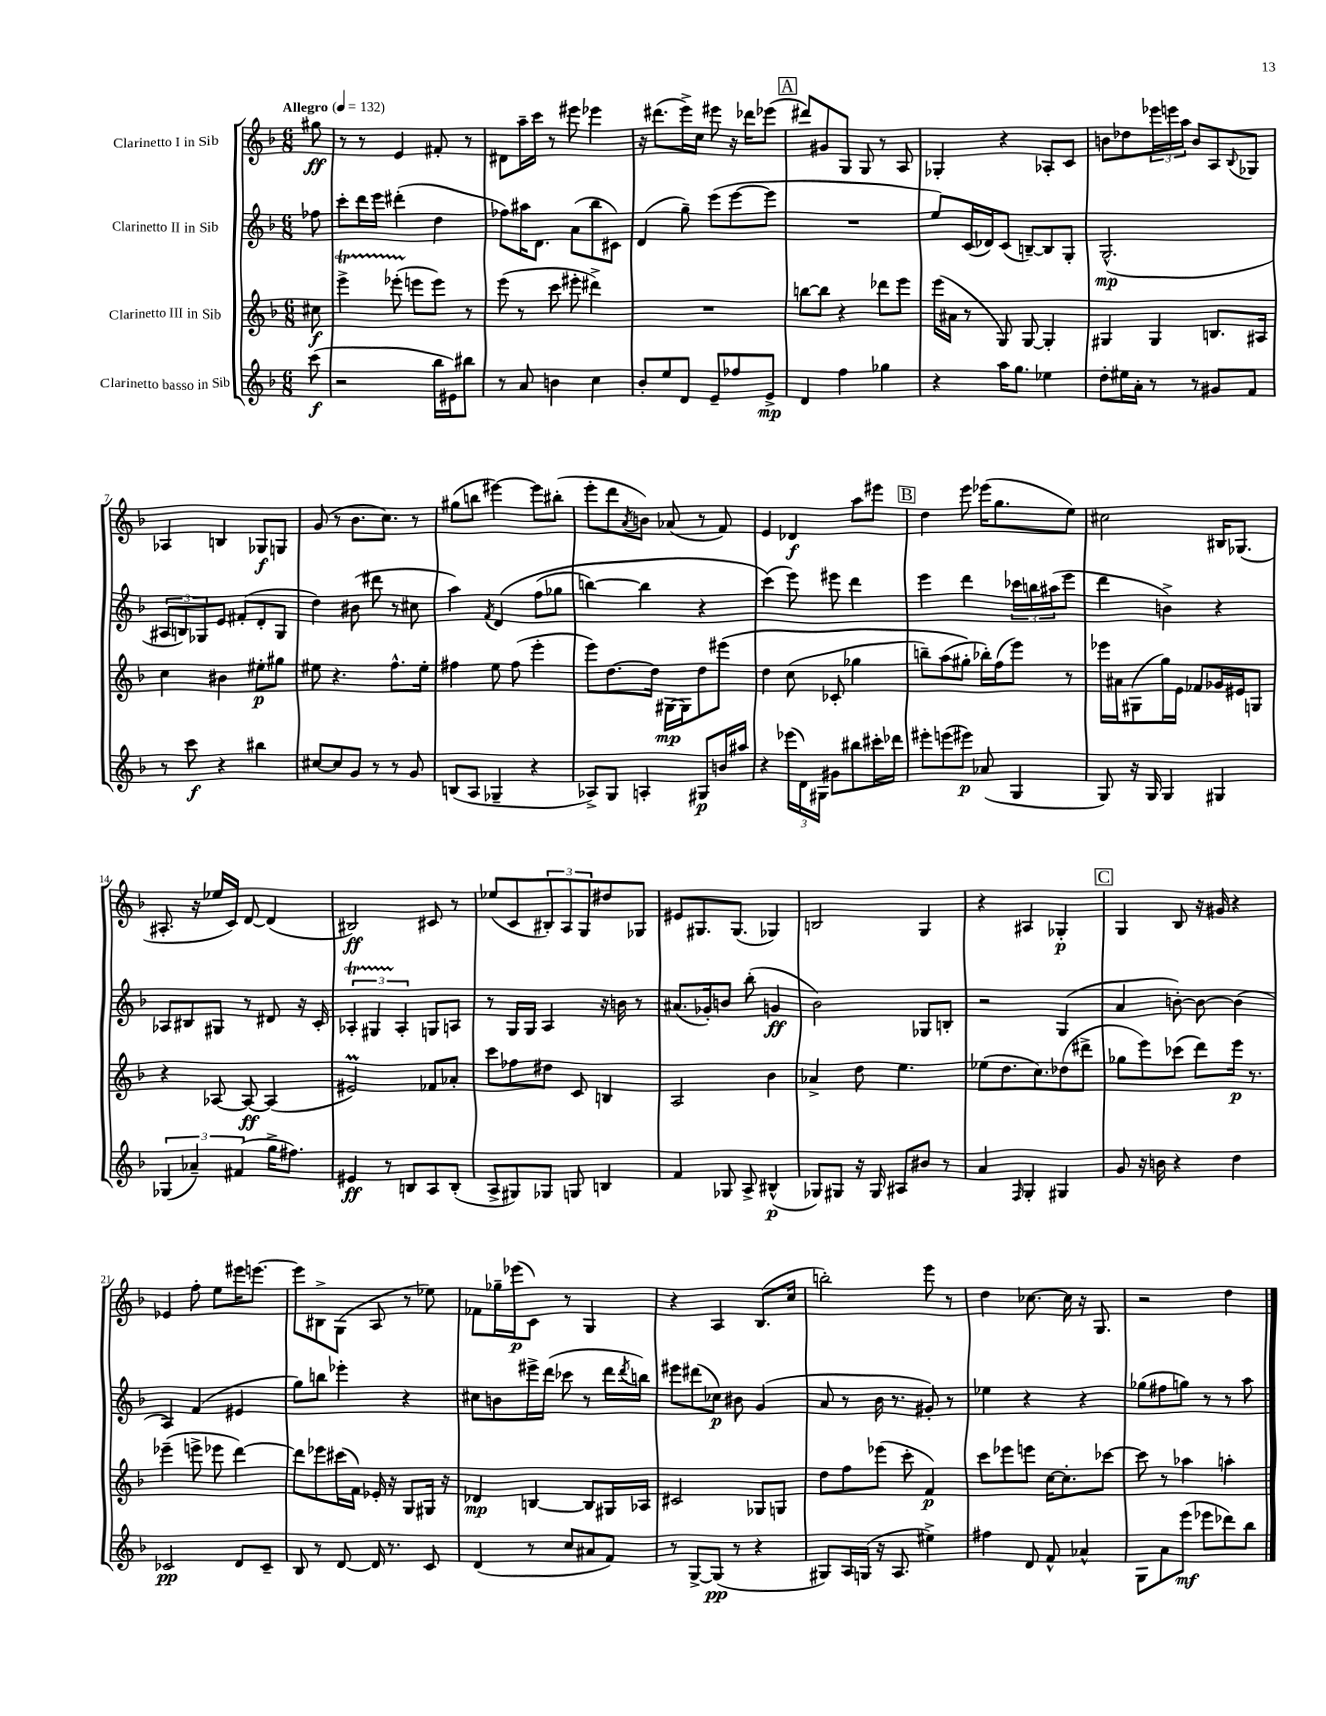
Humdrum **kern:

**kern	**kern	**kern	**kern
*staff4	*staff3	*staff2	*staff1
*clefG2	*clefG2	*clefG2	*clefG2
*k[b-]	*k[b-]	*k[b-]	*k[b-]
*M6/8	*M6/8	*M6/8	*M6/8
*MM132	*MM132	*MM132	*MM132
(8ccc	8cc#	8ff-	8gg#
=	=	=	=
2r	4eee^	8ccc'	8r
.	.	16ddd	8r
.	.	16eee	.
.	(8eee-'	(4ddd#'	4e
.	8eee	.	.
16bb-	8eee)	4dd	8f#'
16e#)	.	.	.
8bb#	8r	.	8r
=	=	=	=
8r	(8eee	8ff-)	8d#
8a	8r	16aa#	16aa~
.	.	8.d	16ccc
4b	8ccc	.	8r
.	8eee#'	(8a	8eee#
4cc	4ddd#^)	8bb-	4eee-
.	.	8c#)	.
=	=	=	=
8b-'	2.r	(4d	16r
.	.	.	(8.ddd#
8ee	.	.	.
8d	.	8gg~)	16eee^)
.	.	.	16cc
8e~	.	(8eee	8eee#
8ff-	.	[8eee	16r
.	.	.	16ddd-
8e^	.	8eee]	(8eee-
=	=	=	=
4d	[8bb	2.r	8ddd#)
.	8bb]	.	8g#
4ff	4r	.	8G
.	.	.	8G
4gg-	8ddd-	.	8r
.	8eee	.	8A
=	=	=	=
4r	(16eee	8ee)	4G-'
.	16a#	.	.
.	8r	(16c	.
.	.	16d-)	.
16aa	8G)	(8c	4r
8.gg	.	.	.
.	[8G	[8B~)	.
4ee-	4G']	8B]	8A-'
.	.	8G'	8c
=	=	=	=
8dd'	4G#	(2.G^^	8b
16ee#	.	.	8dd-
16a'	.	.	.
8r	4G#	.	24eee-
.	.	.	24eee
.	.	.	24aa
8r	.	.	8b
8g#	8.B	.	8A
.	.	.	8qqB-
8f	.	.	8G-
.	16A#	.	.
=	=	=	=
8r	4cc	12A#	4A-
.	.	12B)	.
8ccc	.	.	.
.	.	12G-	.
4r	4b#	8e	4B
.	.	(8f#'	.
4bb#	8ee#'	8d'	8G-
.	8gg#	8G-	8G
=	=	=	=
[8cc#	8ee#	4dd)	(8g
8cc#]	4.r	.	8r
8g	.	(8b#	8.b-
8r	.	8ddd#	.
.	.	.	8.cc)
8r	8.ff^^	8r	.
8g	.	8cc#	8r
.	16ee#'	.	.
=	=	=	=
(8B	4ff#	4aa)	(8gg#
8A	.	.	8bb
.	.	8qf	.
4G-~	8ee	&(4d	[4eee#)
.	(8ff#	.	.
4r	4eee'	(8ff	8eee#]
.	.	8gg-	(8bb#'
=	=	=	=
8A-^)	8eee)	[4bb)	8eee'
8G	[8.dd	.	8ddd
.	.	.	8qa
4A'	.	4bb]	8b)
.	16dd]	.	.
.	[16G#	.	(8a-
.	16G#]	.	.
8G#	8dd	4r	8r
16b	&(8eee#	.	8f)
16aa#	.	.	.
=	=	=	=
4r	4dd	(4ccc&)	4e
(24eee-	(8cc	8eee)	4d-
24d)	.	.	.
24G#	.	.	.
8g#	8c-'	8eee#	.
8bb#	4gg-	4ddd	8aa
16ccc#'	.	.	8eee#
16ddd-	.	.	.
=	=	=	=
8eee#'	8bb~)	4eee	4dd
(8eee	(8aa	.	.
8eee#)	8gg#'&)	4ddd	8eee
(8a-	16bb-')	.	(16eee-
.	(16ff	.	8.gg
4G	8eee)	24ccc-	.
.	.	24bb	.
.	.	(24aa#	.
.	8r	8eee	8ee)
=	=	=	=
8G)	16eee-	4ddd	2cc#
.	16a#	.	.
16r	(8G#	.	.
16G	.	.	.
4G	16gg)	4b^)	.
.	16e	.	.
.	8f-	.	.
4G#	16g-	4r	16B#
.	16e#	.	(8.G-
.	8G	.	.
=	=	=	=
(6G-	4r	8A-	8.A#'
.	.	8B#	.
6a-~)	.	.	.
.	.	.	16r
.	[8A-	8G#	16ee-
.	.	.	16c)
(6f#	.	.	.
.	8A-_	8r	[8d
16gg^	(4A-]	8d#	(4d]
8.ff#)	.	.	.
.	.	16r	.
.	.	16c'	.
=	=	=	=
4e#	2e#)	6A-'	2B#)
.	.	6G#	.
8r	.	.	.
.	.	6A-'	.
8B	.	.	.
8A	8f-	8G	8c#
(8B'	8a-'	8A	8r
=	=	=	=
8A^	8ccc	8r	(8ee-
8G#)	8ff-	16G	8c
.	.	16G	.
8G-	8dd#	4A	12B#')
.	.	.	12A
8G	8c	.	.
.	.	.	12G
4B	4B	16r	8dd#
.	.	16b	.
.	.	8r	8G-
=	=	=	=
4f	2A	(8.a#	8e#
.	.	.	8.G#
.	.	16g-')	.
8G-	.	8b	.
.	.	.	(8.G#
8A^	.	(8bb-'	.
(4B#^^	4b-	4g	4G-)
=	=	=	=
8G-)	4a-^	2b-)	2B
8G#	.	.	.
16r	8dd	.	.
16G#	.	.	.
8A#	4.ee	.	.
8b#	.	8G-	4G
8r	.	8B'	.
=	=	=	=
4a	(8ee-	2r	4r
.	8.dd	.	.
16qqF	.	.	.
4G'	.	.	4A#
.	8.cc)	.	.
4G#	(8dd-	(4G	4G-'
.	8ddd#^	.	.
=	=	=	=
8g	8gg-	4a	4G
16r	8eee)	.	.
16b	.	.	.
4r	(8ccc-	[8b')	8B-
.	8ddd)	8b_	16r
.	.	.	16g#
4dd	16eee	(4b]	4r
.	8.r	.	.
=	=	=	=
2c-	(4eee-~	4A)	4e-
.	8eee^	(4f	8ff'
.	8eee-	.	8ee
8d	[4ddd)	4e#	16eee#
.	.	.	[8.eee
8c-~	.	.	.
=	=	=	=
8B-	8ddd]	8gg)	8eee]
8r	8eee-	8bb	8B#^
[8d	(16ccc#	4eee-'	(8G
.	16f)	.	.
16d]	16e-'	.	8A
8.r	16r	.	.
.	8G	4r	8r
8c	16G#	.	8ee-)
.	16r	.	.
=	=	=	=
(4d	4d-	8cc#	8f-
.	.	8b	16gg-~
.	.	.	(16eee-
8r	[4B	16eee#^	8c)
.	.	(16ddd	.
8cc	.	8ccc-	8r
8a#	8B]	8r	4G
8f)	16G#	16ddd	.
.	.	8qddd	.
.	16A-	16bb)	.
=	=	=	=
8r	2c#	8eee#	4r
[8G^	.	(8ddd#	.
(8G]	.	8cc-)	4A
8r	.	8b#	.
4r	8G-	(4g	(8.B-
.	8G	.	.
.	.	.	16cc
=	=	=	=
8G#)	8dd	8a	2bb')
16A	8ff	8r	.
(16G	.	.	.
16r	(8eee-	16b-	.
8.A	.	8.r	.
.	8ccc'	.	.
4ee#^)	4f)	8g#')	8eee
.	.	8r	8r
=	=	=	=
4ff#	8ccc	4ee-	4dd
.	8eee-	.	.
8d	8eee	4r	[8.cc-
8f^^	[16cc	.	.
.	8.cc']	.	16cc-]
4a-^^	.	4r	16r
.	.	.	8.G
.	[8ccc-	.	.
=	=	=	=
8G	8ccc-]	(8gg-	2r
8a	8r	8ff#	.
(8eee	4aa-	8gg)	.
8eee-	.	8r	.
8ddd-)	4aa'	8r	4dd
8bb-	.	8aa	.
==	==	==	==
*-	*-	*-	*-
